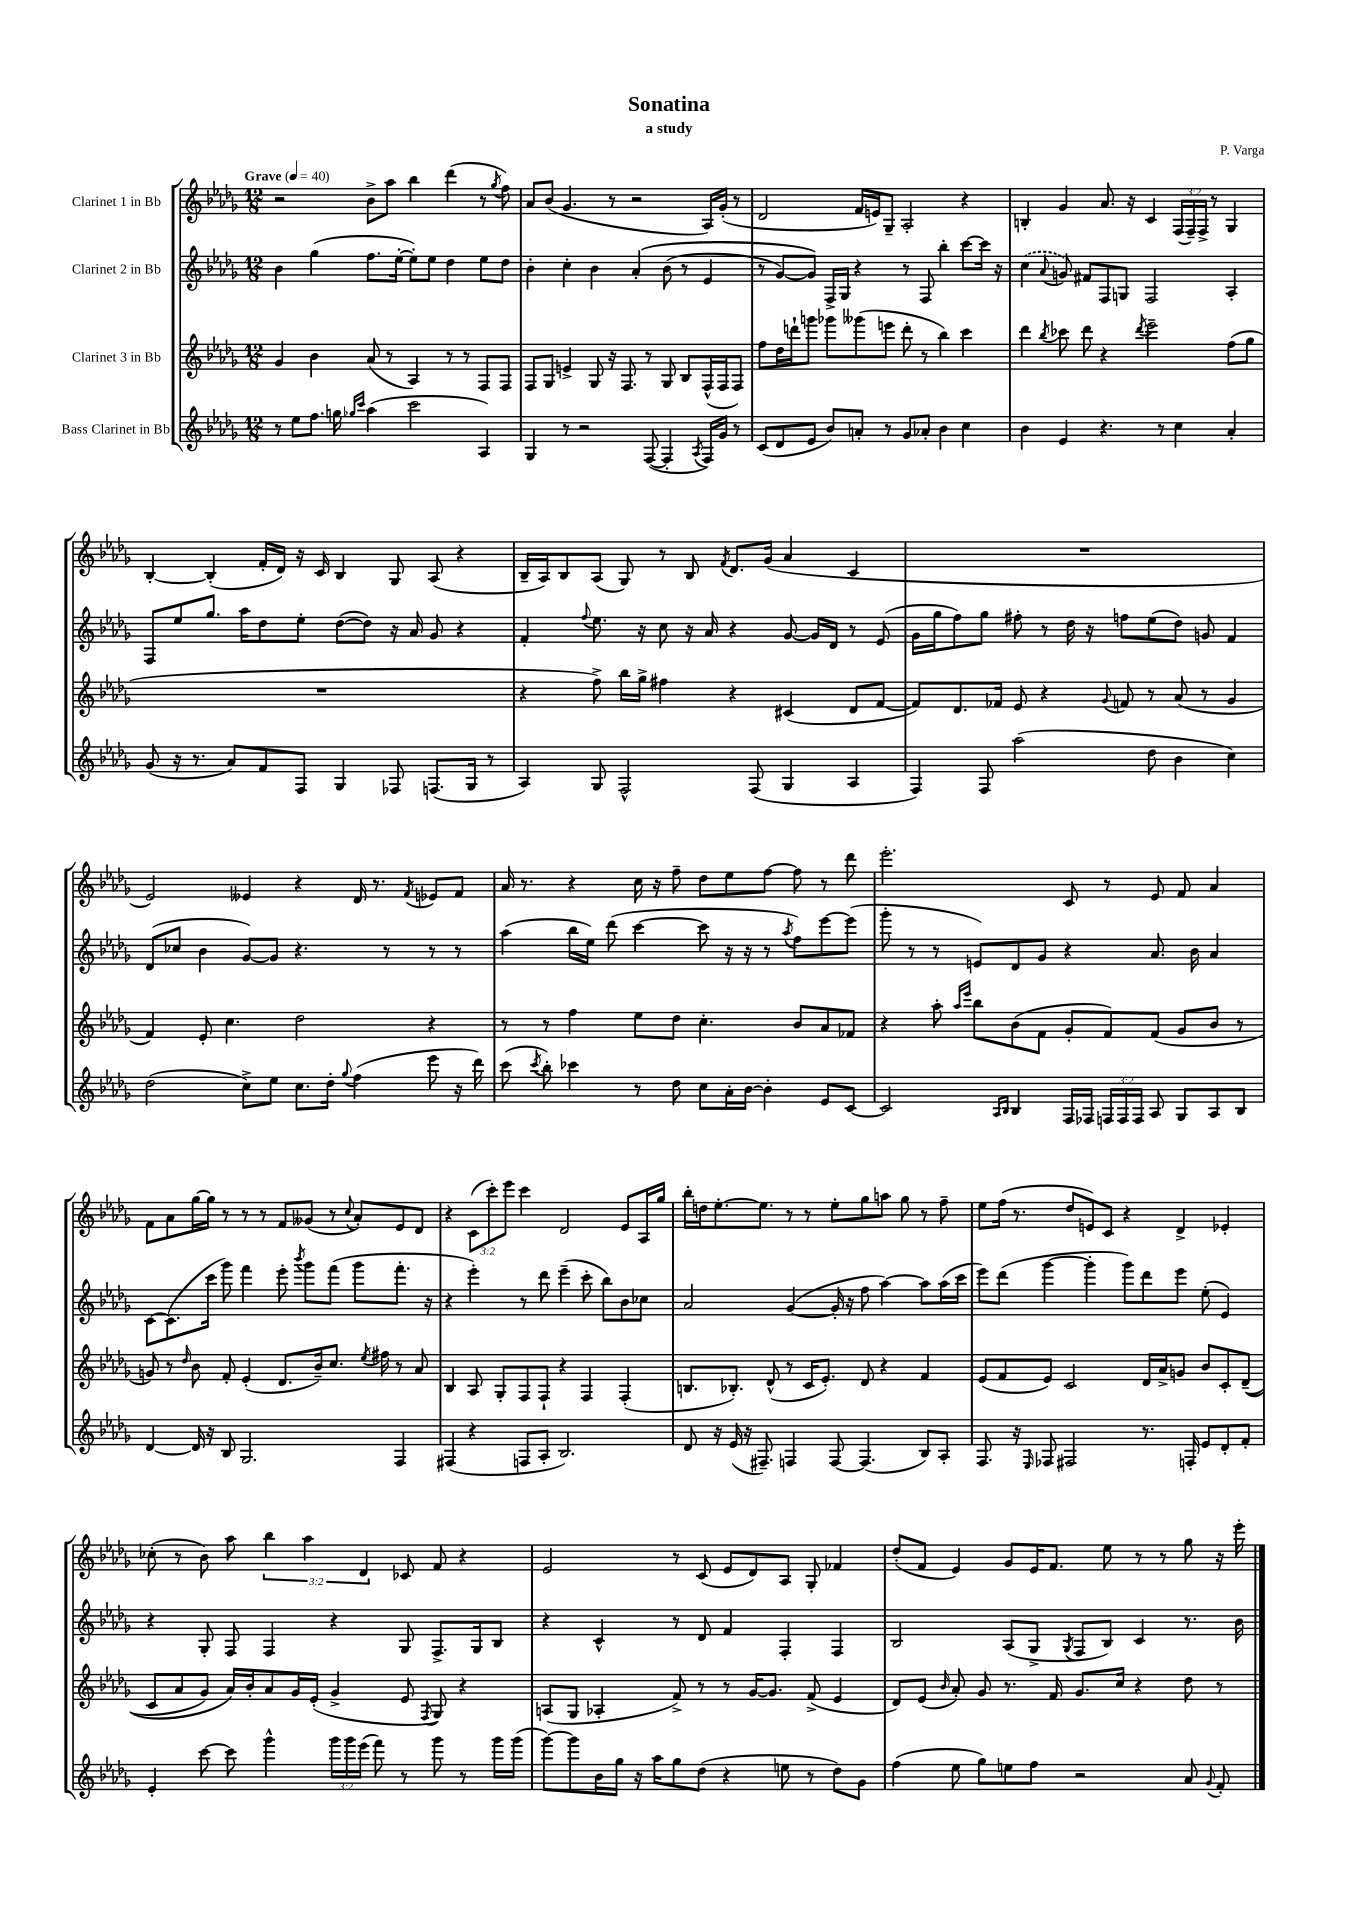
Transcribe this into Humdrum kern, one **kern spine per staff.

**kern	**kern	**kern	**kern
*staff4	*staff3	*staff2	*staff1
*clefG2	*clefG2	*clefG2	*clefG2
*k[b-e-a-d-g-]	*k[b-e-a-d-g-]	*k[b-e-a-d-g-]	*k[b-e-a-d-g-]
*M12/8	*M12/8	*M12/8	*M12/8
*MM40	*MM40	*MM40	*MM40
8r	4g-	4b-	2r
8ee-	.	.	.
8.ff	4b-	(4gg-	.
16gg	.	.	.
16qqgg-	.	.	.
16qqccc	.	.	.
(4aa-	(8a-	8.ff	8b-^
.	8r	.	8aa-
.	.	[16ee-'	.
2ccc	4A-)	8ee-'])	4bb-
.	.	8ee-	.
.	8r	4dd-	(4ddd-
.	8r	.	.
4A-)	8F	8ee-	8r
.	.	.	8qgg-
.	8F	8dd-	8ff)
=	=	=	=
4G-	8F	4b-'	8a-
.	8G-	.	(8b-
8r	4e^	4cc'	4.g-
2r	.	.	.
.	8G-	4b-	.
.	16r	.	8r
.	8.F	.	.
.	.	&(4a-'	2r
([8F	8r	.	.
4F']	8G-	(8b-	.
.	8B-	8r	.
8qA-	.	.	.
16F)	(16F^^	4e-	16A-)
16g-	16F	.	(16g-'
8r	8F)	.	8r
=	=	=	=
(8c	8ff	8r	2d-
8d-	16dd-	[8g-)	.
.	16ddd`	.	.
8e-	8ggg	8g-]&)	.
8b-)	8ggg-	16F^	.
.	.	16G-	.
8a'	(8ggg--	4r	16f
.	.	.	16e)
8r	8eee	.	8G-~
8g-	8ddd'	8r	2A-'
8a-'	8r	8F	.
4b-	4bb-)	4bb-'	.
4cc	4ccc	[8ccc	4r
.	.	16ccc]	.
.	.	16r	.
=	=	=	=
4b-	4ddd-	(4cc	4B'
.	8qbb-	8qqa-	.
4e-	8ccc-	8g)	4g-
.	8ddd-	8f#	.
4.r	4r	8F	8.a-
.	.	8G	.
.	.	.	16r
.	8qddd-	.	.
.	2eee-~	2F	4c
8r	.	.	.
4cc	.	.	(24F
.	.	.	24F~)
.	.	.	24F^
.	.	.	8r
4a-'	(8ff	4A-'	4G-
.	8gg-	.	.
=	=	=	=
(8g-	1.r	8F	[4B-'
16r	.	8ee-	.
8.r	.	.	.
.	.	8.gg-	(4B-']
8a-)	.	.	.
.	.	16aa-	.
8f	.	8dd-	16f'
.	.	.	16d-)
8F	.	8ee-'	16r
.	.	.	16c
4G-	.	([8dd-	4B-
.	.	8dd-])	.
8F-	.	16r	8G-
.	.	16a-	.
(8.F	.	8g-	(8A-
.	.	4r	4r
16G-	.	.	.
8r	.	.	.
=	=	=	=
4A-)	4r	4f'	16B-~
.	.	.	16A-)
.	.	.	8B-
.	.	8qqff	.
8G-	8ff^)	8.ee-	(8A-
2F^^	16bb-	.	8G-)
.	16gg-^	16r	.
.	4ff#	8cc	8r
.	.	16r	8B-
.	.	16a-	.
.	.	.	8qf
.	4r	4r	8.d-
(8F	.	.	.
.	.	.	(16g-
4G-	(4c#	[8g-	4a-
.	.	16g-]	.
.	.	16d-	.
4A-	8d-	8r	4c
.	[8f	(8e-	.
=	=	=	=
4F)	8f])	16g-	1.r
.	.	16gg-	.
.	8.d-	8ff)	.
8F	.	8gg-	.
.	16f-	.	.
(2aa-	8e-	8ff#'	.
.	4r	8r	.
.	.	16dd-	.
.	.	16r	.
.	8qqg-	.	.
.	8f	8ff	.
8dd-	8r	(8ee-	.
4b-	(8a-	8dd-)	.
.	8r	8g	.
4cc)	4g-	4f	.
=	=	=	=
(2dd-	4f)	(8d-	2e-)
.	.	8cc-	.
.	8e-'	4b-	.
.	4.cc	.	.
8cc^)	.	[8g-)	4e--
8ee-	.	8g-]	.
8.cc	2dd-	4.r	4r
16dd-'	.	.	.
8qqgg-	.	.	.
(4ff	.	.	16d-
.	.	.	8.r
.	.	8r	.
.	.	.	8qf
8eee-	4r	8r	8e-
16r	.	8r	8f
16ddd-)	.	.	.
=	=	=	=
(8ccc	8r	(4aa-	16a-
.	.	.	8.r
8qccc	.	.	.
8bb-')	8r	.	.
4ccc-	4ff	16bb-	4r
.	.	16ee-)	.
.	.	(8ddd-	.
8r	8ee-	[4ccc	16cc
.	.	.	16r
8dd-	8dd-	.	8ff~
8cc	4.cc'	8ccc]	8dd-
16a-'	.	16r	8ee-
[16b-	.	16r	.
4b-']	.	8r	[8ff
.	.	8qaa-	.
.	8b-	8ff)	8ff]
8e-	8a-	[8eee-	8r
[8c	8f-	(8eee-]	8ddd-
=	=	=	=
2c]	4r	8ggg-'	2.eee-'
.	.	8r	.
.	8aa-'	8r	.
.	16qqaa-	.	.
.	16qqeee-	.	.
.	8bb-	8e)	.
16qqA-	.	.	.
16qqB-	.	.	.
4B-	(8b-	8d-	.
.	8f	8g-	.
16F	8g-'	4r	8c
16F-	.	.	.
24F	8f)	.	8r
24F	.	.	.
24F	.	.	.
8A-	(8f	8.a-	8e-
8G-	8g-	.	8f
.	.	16b-	.
8A-	8b-	4a-	4a-
8B-	8r	.	.
=	=	=	=
[4d-	8g)	[8c	8f
.	8r	(8.c]	8a-
.	16qqdd-	.	.
16d-]	8b-	.	[16gg-
16r	.	16ccc	16gg-]
8B-	8f'	8ggg-)	8r
2.G-	(4e-'	4fff	8r
.	.	.	8r
.	8.d-	8eee-'	8f
.	.	8qbbb-	.
.	.	8ggg-	(8g--
.	16b-~)	.	.
.	8.cc	(8fff	8r
.	.	.	8qqcc
.	.	8ggg-	8a-')
.	8qee-	.	.
.	16ff#	.	.
4F	8r	8.fff'	8e-
.	8a-	.	8d-
.	.	16r	.
=	=	=	=
(4F#	4B-	4r	4r
4r	8A-	4eee-')	(12c
.	.	.	12ccc')
.	8G-'	.	.
.	.	.	12eee-
8F	8F	8r	4ccc
8A-'	8F`	8ddd-	.
2.B-)	4r	(4eee-~	2d-
.	4F	8ccc'	.
.	.	8bb-)	.
.	(4F'	8b-	8e-
.	.	8cc-	16A-
.	.	.	16gg-
=	=	=	=
8d-	8.B	2a-	16bb-'
.	.	.	16dd
16r	.	.	[8.ee-'
(16e-	8.B-')	.	.
16r	.	.	.
8.F#~)	.	.	8.ee-]
.	(8d-^^	.	.
4F	8r	([4g-	8r
.	16c	.	8r
.	8.e-')	.	.
[8F	.	16g-']	8ee-'
.	.	16r	.
(4.F]	8d-	8ff	8gg-
.	4r	[4aa-)	8aa
.	.	.	8gg-
8B-)	4f	8aa-]	8r
8A-'	.	(16aa-	8ff~
.	.	16ccc	.
=	=	=	=
8.F	(8e-	8eee-)	8ee-
.	8f	(8ddd-	(16ff
16r	.	.	8.r
16qqE-	.	.	.
8F-	8e-)	[4ggg-	.
2F#	2c	.	8dd-
.	.	4ggg-']	8e)
.	.	.	8c
.	.	8ggg-)	4r
8.r	16d-	8ddd-	.
.	16a-^	.	.
.	8g	8eee-	4d-^
16F'	.	.	.
8e-	8b-	(8ee-'	.
8d-'	8c'	4e-)	4e-'
8f'	&((8d-~	.	.
=	=	=	=
4e-'	8c	4r	(8cc-'
.	8a-	.	8r
[8ccc	8g-)	8G-'	8b-)
8ccc]	16a-&)	8F	8aa-
.	16b-'	.	.
4ggg-^^	8a-	4F	6bb-
.	16g-	.	.
.	.	.	6aa-
.	(16e-'	.	.
24ggg-	4g-^	4r	.
24ggg-	.	.	.
(24eee-	.	.	6d-
8fff)	.	.	.
8r	8e-	8G-	8c-
.	8qF	.	.
8ggg-	8G-)	8.F^	8f
8r	4r	.	4r
.	.	16G-	.
16ggg-	.	8B-	.
(16ggg-	.	.	.
=	=	=	=
[8ggg-)	(8A	4r	2e-
8ggg-]	8G-	.	.
16b-	4A-'	4c^^	.
16gg-	.	.	.
16r	.	.	.
16aa-	.	.	.
8gg-	8f^)	8r	8r
(8dd-	8r	8d-	(8c
4r	8r	4f	8e-
.	[16g-	.	8d-)
.	8.g-]	.	.
8ee	.	4F'	8A-
8r	(8f^	.	8G-'
8dd-)	4e-	4F	4f-
8g-	.	.	.
=	=	=	=
(4ff	8d-)	2B-	(8dd-'
.	(8e-	.	8f
.	16qqb-	.	.
8ee-	8a-')	.	4e-)
8gg-)	8g-	.	.
8ee	8.r	(8A-	8g-
8ff	.	8G-^	16e-
.	16f	.	8.f
.	.	8qG-	.
2r	8.g-	8F	.
.	.	8B-)	8ee-
.	16cc	.	.
.	4r	4c	8r
.	.	.	8r
8a-	8dd-	8.r	8gg-
8qqg-	.	.	.
8f'	8r	.	16r
.	.	16b-	16eee-'
==	==	==	==
*-	*-	*-	*-
